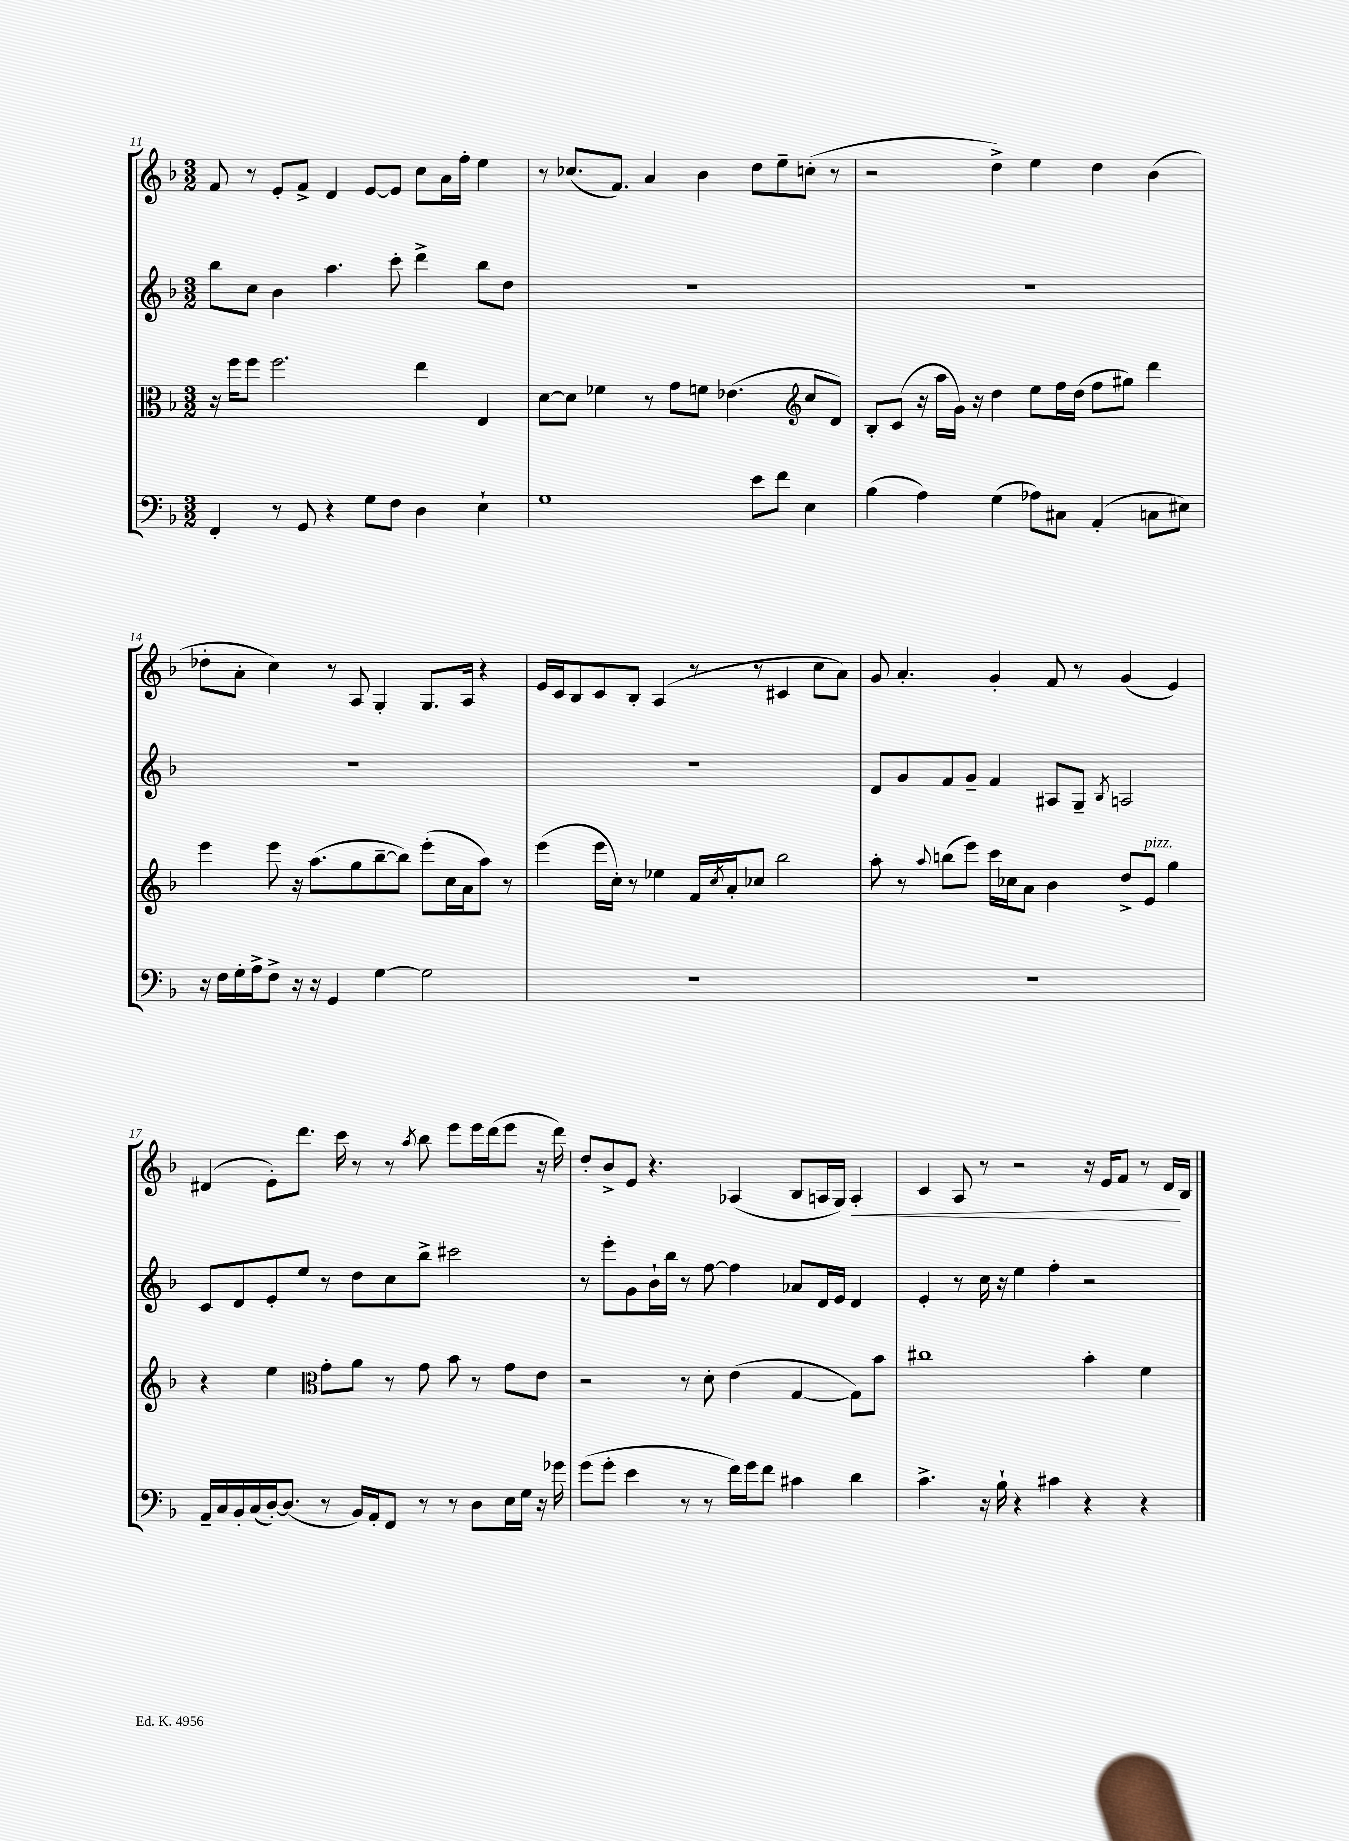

**kern	**kern	**kern	**kern
*staff4	*staff3	*staff2	*staff1
*clefF4	*clefC3	*clefG2	*clefG2
*k[b-]	*k[b-]	*k[b-]	*k[b-]
*M3/2	*M3/2	*M3/2	*M3/2
4FF'	16r	8bb-	8f
.	16ff	.	.
.	8ff	8cc	8r
8r	2.ff	4b-	8e'
8GG	.	.	8f^
4r	.	4.aa	4d
8G	.	.	[8e
8F	.	8ccc'	8e]
4D	4ee	4ddd^	8cc
.	.	.	16a
.	.	.	16ff'
4E`	4E	8bb-	4ee
.	.	8dd	.
=	=	=	=
1G	[8d	1.r	8r
.	8d]	.	(8.cc-
.	4f-	.	.
.	.	.	8.f)
.	8r	.	4a
.	8g	.	.
.	8f	.	4b-
.	(4.e-	.	.
8e	.	.	8dd
8f	.	.	8ee~
*	*clefG2	*	*
4E	8cc	.	(8cc'
.	8d)	.	8r
=	=	=	=
(4B-	8B-'	1.r	2r
.	(8c	.	.
4A)	16r	.	.
.	16aa	.	.
.	16g)	.	.
.	16r	.	.
(4G	4dd	.	4dd^)
8A-)	8ee	.	4ee
8C#	16ff	.	.
.	(16dd	.	.
(4AA'	8ff	.	4dd
.	8gg#)	.	.
8C	4ddd	.	(4b-
8E#)	.	.	.
=	=	=	=
16r	4eee	1.r	8dd-'
16F	.	.	.
16G'	.	.	8a'
16A^	.	.	.
8F^	8eee	.	4cc)
16r	16r	.	.
16r	(8.aa	.	.
4GG	.	.	8r
.	8gg	.	8A
[4G	[8bb-~	.	4G'
.	8bb-])	.	.
2G]	(8eee'	.	8.G
.	16cc	.	.
.	16a	.	16A
.	8aa)	.	4r
.	8r	.	.
=	=	=	=
1.r	(4eee	1.r	16e
.	.	.	16c
.	.	.	8B-
.	16eee	.	8c
.	16cc')	.	.
.	8r	.	8B-'
.	4ee-	.	(4A
.	16f	.	8r
.	8qcc	.	.
.	16a'	.	.
.	8cc-	.	8r
.	2bb-	.	4c#
.	.	.	8cc
.	.	.	8a)
=	=	=	=
1.r	8aa'	8d	8g
.	8r	8g	4.a'
.	8qqaa	.	.
.	(8bb	8f	.
.	8eee)	8g~	.
.	16ccc	4f	4g'
.	16cc-	.	.
.	8a	.	.
.	4b-	8A#	8f
.	.	8G~	8r
.	.	8qB-	.
.	8dd^	2A	(4g
.	8e	.	.
.	4gg	.	4e)
=	=	=	=
16AA~	4r	8c	(4d#
16C	.	.	.
16BB-'	.	8d	.
(16C	.	.	.
[16D')	4ee	8e'	8e')
(8.D]	.	.	.
.	.	8ee	8.ddd
*	*clefC3	*	*
8r	8g'	8r	.
.	.	.	16ccc
16BB-)	8a	8dd	8r
16AA'	.	.	.
8FF	8r	8cc	8r
.	.	.	8qaa
8r	8g	8bb-^	8bb-
8r	8b-	2ccc#	8eee
8D	8r	.	16eee
.	.	.	(16ddd
16E	8g	.	8eee
16G	.	.	.
16r	8e	.	16r
16g-	.	.	16ddd)
=	=	=	=
(8g	2r	8r	8dd'
8g'	.	8eee'	8b-^
4e	.	8g	8e
.	.	16b-`	4.r
.	.	16bb-	.
8r	8r	8r	.
8r	8d'	[8ff	.
16f)	(4e	4ff]	(4A-
16g	.	.	.
8f	.	.	.
4c#	[4G	8a-	8B-
.	.	16d	16A
.	.	16e	16G)
4d	8G])	4d	4A'
.	8b-	.	.
=	=	=	=
4.c^	1cc#	4e'	4c
.	.	8r	8A
16r	.	16cc	8r
16B-`	.	16r	.
4r	.	4ee	2r
4c#	.	4ff'	.
4r	4b-'	2r	16r
.	.	.	16e
.	.	.	8f
4r	4f	.	8r
.	.	.	16d
.	.	.	16B-
==	==	==	==
*-	*-	*-	*-
